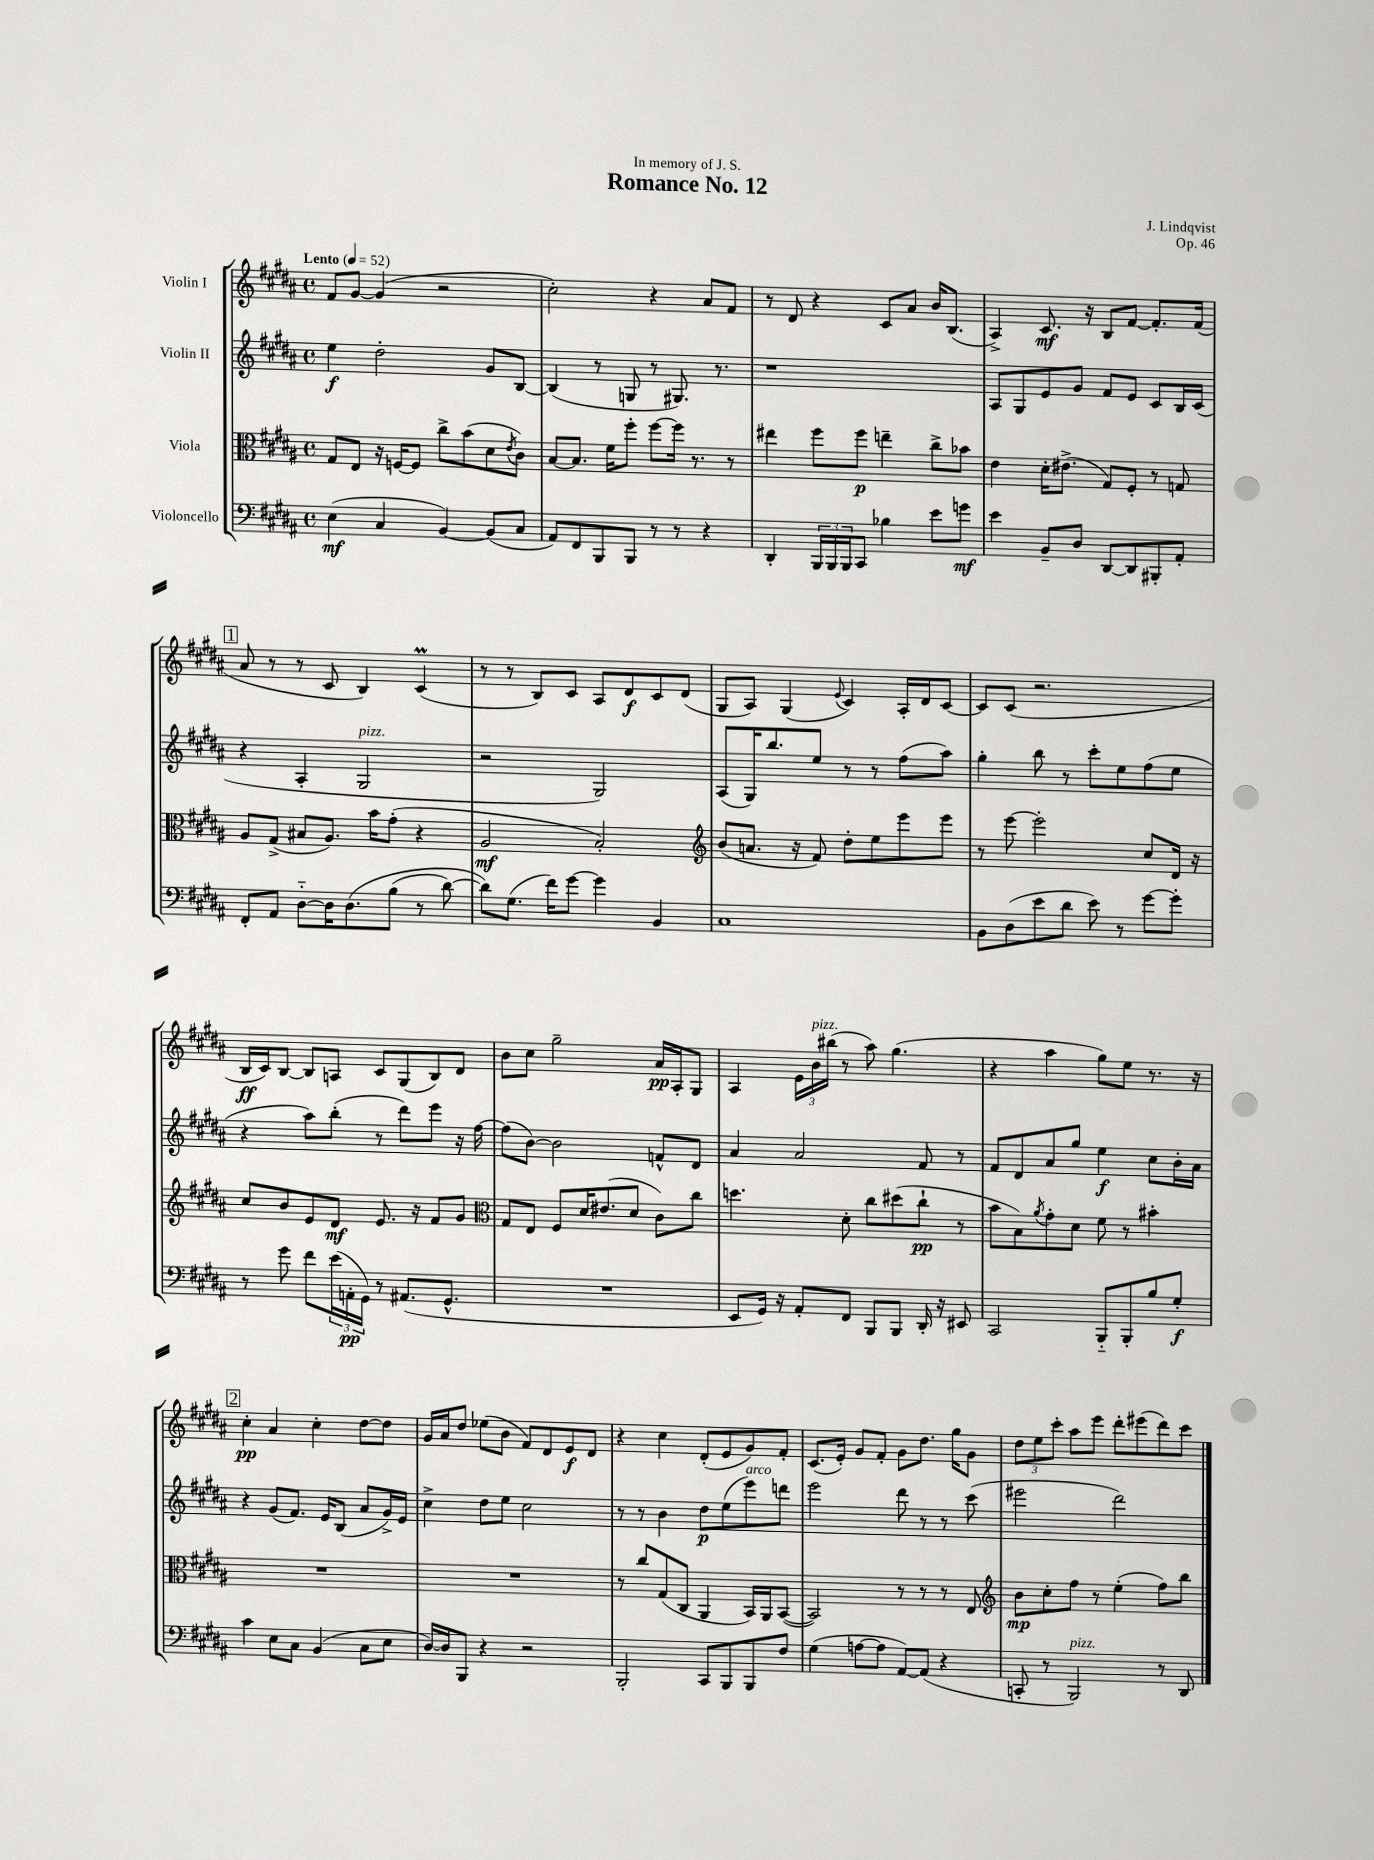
\header { title = "Romance No. 12" composer = "J. Lindqvist" dedication = "In memory of J. S." opus = "Op. 46" }
<<
\new StaffGroup <<
\new Staff = "s0" \with { instrumentName = "Violin I" } {
    \clef treble \key b \major \defaultTimeSignature \time 4/4 \tempo "Lento" 4 = 52
    fis'8 gis'8~ gis'4( r2 |
    cis''2-.) r4 ais'8 fis'8 |
    r8 dis'8 r4 cis'8 ais'8 b'16 b8.( |
    ais4->) cis'8.\mf r16 b8 fis'8~ fis'8.-. fis'16( |
    \mark \markup { \box "1" } ais'8 r8 r8 cis'8 b4) cis'4\prall( |
    r8 r8 b8) cis'8 ais8 dis'8\f cis'8 dis'8( |
    gis8 ais8) gis4( \appoggiatura { e'8 } cis'4) ais16-. dis'16 cis'8~ |
    cis'8 cis'8( r2. |
    b16\ff cis'16) b8~ b8 a8 cis'8 gis8( b8) dis'8 |
    b'8 cis''8 gis''2-- ais'16\pp ais16-. gis8 |
    ais4 \tuplet 3/2 { e'16 b'16^\markup { \italic "pizz." } bis''16( } r8 ais''8) gis''4.( |
    r4 ais''4 gis''8) e''8 r8. r16 |
    \mark \markup { \box "2" } cis''4-.\pp ais'4 cis''4-. dis''8~ dis''8 |
    gis'16 ais'16 dis''8 ees''8( b'8 fis'8) dis'8 e'8\f dis'8 |
    r4 cis''4 dis'8-.( e'8 gis'8) fis'8-. |
    cis'8.( e'16-.) gis'8 fis'8-. gis'8 dis''8. gis''16 gis'8 |
    \tuplet 3/2 { dis''8 e''8 cis'''8-. } ais''8 e'''8 dis'''8-. eis'''8( dis'''8) cis'''8 \bar "|." |
}
\new Staff = "s1" \with { instrumentName = "Violin II" } {
    \clef treble \key b \major \defaultTimeSignature \time 4/4
    e''4\f dis''2-. gis'8 b8~ |
    b4( r8 g8 r8 gis8.) r8. |
    r1 |
    ais8 gis8 e'8 gis'8 fis'8 e'8 cis'8 b16 cis'16( |
    \mark \markup { \box "1" } r4 ais4-. gis2^\markup { \italic "pizz." } |
    r2 gis2) |
    ais8( gis16) b''8. e''8 r8 r8 fis''8( ais''8) |
    gis''4-. b''8 r8 cis'''8-. e''8 fis''8( e''8 |
    r4 ais''8) b''8-.( r8 dis'''8) e'''8 r16 fis''16~ |
    fis''8( b'8~) b'2 f'8-^ dis'8 |
    ais'4 ais'2 fis'8 r8 |
    fis'8 dis'8 ais'8 gis''8 e''4\f cis''8 b'16-. ais'16 |
    \mark \markup { \box "2" } r4 gis'8( fis'8.) e'16 b8( ais'8 gis'16->) e'16 |
    cis''4-> dis''8 e''8 cis''2 |
    r8 r8 b'4 dis''8\p e''8( e'''8^\markup { \italic "arco" }) d'''8 |
    e'''2 dis'''8 r8 r8 cis'''8( |
    eis'''2 dis'''2) \bar "|." |
}
\new Staff = "s2" \with { instrumentName = "Viola" } {
    \clef alto \key b \major \defaultTimeSignature \time 4/4
    gis8 e8 r16 f16~ f8 cis''8-> b'8( dis'8 \acciaccatura { e'8 } cis'8) |
    b8~ b8. fis'16 fis''8-. fis''8~ fis''16 r8. r8 |
    eis''4 fis''8 fis''8\p e''4-- cis''8-> bes'8 |
    e'4 dis'16-. eis'8.->( gis8) fis8-. r8 g8 |
    \mark \markup { \box "1" } ais8 gis8->( bis8 ais8.) b'16 gis'8-.( r4 |
    ais2\mf b2-.) |
    \clef treble b'8( a'8. r16 fis'8) dis''8-. e''8 e'''8 e'''8 |
    r8 e'''8~ e'''2-. cis''8 dis'16 r16 |
    cis''8 b'8 e'8 dis'8\mf e'8. r16 fis'8 gis'8 |
    \clef alto gis8 e8 fis8 dis'16 eis'8.( dis'8 cis'8) cis''8 |
    d''4. dis'8-. cis''8 dis''8( cis''8-!\pp r8 |
    b'8 b8) \acciaccatura { ais'8 } gis'8-. dis'8 fis'8 r8 bis'4-. |
    \mark \markup { \box "2" } R1 |
    R1 |
    r8 cis''8 gis8( cis8 ais,4 b,16) ais,16 b,8~( |
    b,2) r8 r8 r8 e8 |
    \clef treble b'8\mp cis''8-. fis''8 r8 e''4-.( fis''8) b''8 \bar "|." |
}
\new Staff = "s3" \with { instrumentName = "Violoncello" } {
    \clef bass \key b \major \defaultTimeSignature \time 4/4
    e4\mf( cis4 b,4~) b,8( cis8 |
    ais,8) fis,8 b,,8 b,,8 r8 r8 r4 |
    dis,4-. \tuplet 3/2 { b,,16 b,,16 b,,16 } cis,8 bes4 e'8 g'8\mf |
    e'4 b,8-- dis8 dis,8~ dis,8 bis,,8-. ais,8-. |
    \mark \markup { \box "1" } fis,8-. ais,8 dis8~-_ dis16 dis8.\( b8( r8 dis'8~) |
    dis'8\) gis8.( fis'16) gis'8~ gis'4 b,4 |
    cis1 |
    b,8 dis8( e'8 dis'8 e'8) r8 gis'8~ gis'8-. |
    r8 gis'8 fis'8 \tuplet 3/2 { e'16( a,16-.\pp gis,16) } r8 ais,8.( gis,8.-^ |
    R1 |
    e,8 gis,16) r16 ais,8-. fis,8 b,,8 b,,8 dis,16-. r16 eis,8 |
    cis,2 b,,8-_ b,,8-. b8 gis8-.\f |
    \mark \markup { \box "2" } cis'4 e8 cis8 b,4( cis8 e8 |
    dis16~) dis16 b,,8 r4 r2 |
    b,,2-. cis,8 b,,8 b,,8 fis8 |
    gis4( a8~ a8 ais,8~) ais,8( r4 |
    c,8-. r8 b,,2^\markup { \italic "pizz." }) r8 dis,8 \bar "|." |
}
>>
>>
\layout { \context { \Score \remove "Bar_number_engraver" } }
